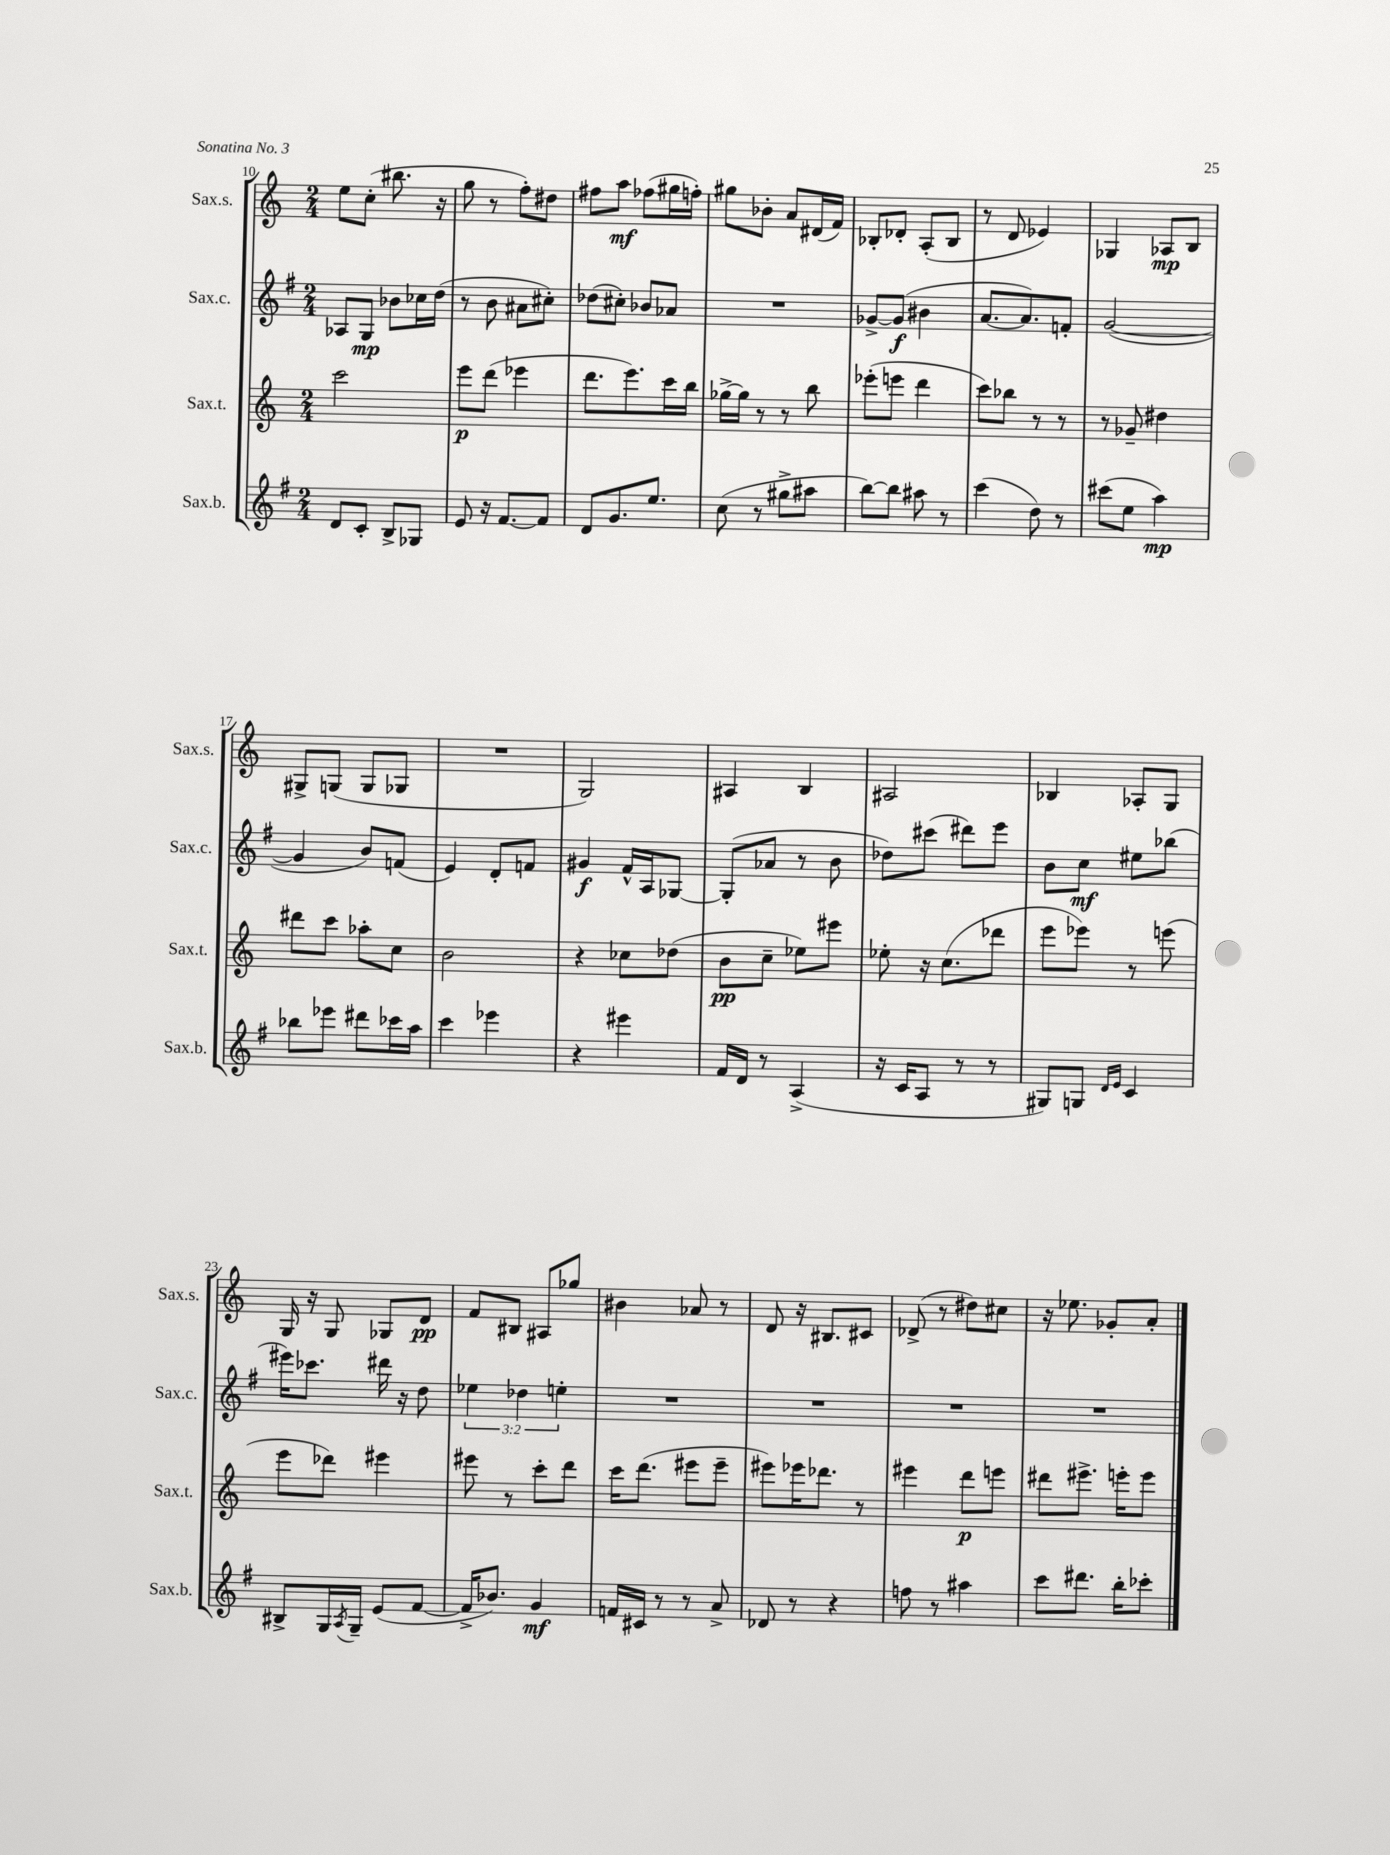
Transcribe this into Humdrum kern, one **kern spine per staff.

**kern	**dynam	**kern	**dynam	**kern	**dynam	**kern	**dynam
*part4	*part4	*part3	*part3	*part2	*part2	*part1	*part1
*staff4	*staff4	*staff3	*staff3	*staff2	*staff2	*staff1	*staff1
*I"Sax.b.	*	*I"Sax.t.	*	*I"Sax.c.	*	*I"Sax.s.	*
*I'Sax.b.	*	*I'Sax.t.	*	*I'Sax.c.	*	*I'Sax.s.	*
*clefG2	*	*clefG2	*	*clefG2	*	*clefG2	*
*k[f#]	*	*k[]	*	*k[f#]	*	*k[]	*
*M2/4	*	*M2/4	*	*M2/4	*	*M2/4	*
=10	=10	=10	=10	=10	=10	=10	=10
8d/L	.	2ccc\	.	8A-X/L	.	8ee\L	.
8c'/J	.	.	.	8G/J	mp	(8cc'\J	.
8B^/L	.	.	.	8b-X\L	.	8.bb#X\	.
8G-X/J	.	.	.	16cc-X\L	.	.	.
.	.	.	.	(16dd\JJ	.	16r	.
=11	=11	=11	=11	=11	=11	=11	=11
8e/	.	8eee\L	p	8r	.	8gg\	.
16r	.	(8ddd\J	.	8b\	.	8r	.
[8.f#/L	.	.	.	.	.	.	.
.	.	4eee-X\	.	8a#X\L	.	8ff'\L)	.
8f#/J]	.	.	.	8cc#X'\J)	.	8dd#X\J	.
=12	=12	=12	=12	=12	=12	=12	=12
8d/L	.	8.ddd\L	.	(8dd-X\L	.	8ff#X\L	.
8.g/	.	.	.	8cc#X'\J)	.	8aa\J	mf
.	.	8.eee\)	.	.	.	.	.
.	.	.	.	8b-X/L	.	(8ff-X\L	.
8.ee/J	.	.	.	.	.	.	.
.	.	16ccc\L	.	8a-X/J	.	16gg#X\L	.
.	.	16bb\JJ	.	.	.	16ffn'\JJ)	.
=13	=13	=13	=13	=13	=13	=13	=13
(8cc\	.	[16gg-X^\LL	.	2r	.	8gg#X\L	.
.	.	16gg-\JJ]	.	.	.	.	.
8r	.	8r	.	.	.	8b-X'\J	.
8gg#X^\L	.	8r	.	.	.	8a/L	.
8aa#X\J	.	8bb\	.	.	.	(16d#X/L	.
.	.	.	.	.	.	16f/JJ)	.
=14	=14	=14	=14	=14	=14	=14	=14
[8bb\L)	.	(8eee-X'\L	.	[8g-X^/L	.	8B-X'/L	.
8bb\J]	.	8eeen\J	.	(8g-/J]	f	8d-X'/J	.
8aa#X\	.	4ddd\	.	4b#X\	.	(8A'/L	.
8r	.	.	.	.	.	8B-/J	.
=15	=15	=15	=15	=15	=15	=15	=15
(4ccc\	.	8ccc\L)	.	[8.a/L	.	8r	.
.	.	8bb-X\J	.	.	.	8d/	.
.	.	.	.	8.a/])	.	.	.
8dd\)	.	8r	.	.	.	4e-X/)	.
8r	.	8r	.	8fn'/J	.	.	.
=16	=16	=16	=16	=16	=16	=16	=16
(8ccc#X\L	.	8r	.	([2g/	.	4G-X/	.
8ee\J	.	8g-X~/	.	.	.	.	.
4aa\)	mp	4dd#X\	.	.	.	8A-X/L	mp
.	.	.	.	.	.	8B/J	.
!!LO:LB:g=z
=17	=17	=17	=17	=17	=17	=17	=17
8bb-X\L	.	8ddd#X\L	.	4g/]	.	8G#X^/L	.
8eee-X\J	.	8ccc\J	.	.	.	(8Gn/J	.
8ddd#X\L	.	8aa-X'\L	.	8b/L)	.	8G/L	.
16ccc-X\L	.	8cc\J	.	(8fn/J	.	8G-X/J	.
16aa\JJ	.	.	.	.	.	.	.
=18	=18	=18	=18	=18	=18	=18	=18
4ccc\	.	2b\	.	4e/)	.	2r	.
4eee-X\	.	.	.	8d'/L	.	.	.
.	.	.	.	8fn/J	.	.	.
=19	=19	=19	=19	=19	=19	=19	=19
4r	.	4r	.	4g#X/	f	2G/)	.
4eee#X\	.	8cc-X\L	.	16f#^^/LL	.	.	.
.	.	.	.	16A/J	.	.	.
.	.	(8dd-X\J	.	[8G-X/J	.	.	.
=20	=20	=20	=20	=20	=20	=20	=20
16f#/LL	.	8b\L	pp	(8G-'/L]	.	4A#X/	.
16d/JJ	.	.	.	.	.	.	.
8r	.	8cc~\J	.	8a-X/J	.	.	.
(4A^/	.	8ee-X\L)	.	8r	.	4B/	.
.	.	8eee#X\J	.	8b\	.	.	.
=21	=21	=21	=21	=21	=21	=21	=21
16r	.	8ee-X'\	.	8dd-X\L)	.	2A#X/	.
16c/KL	.	.	.	.	.	.	.
8A/J	.	16r	.	(8ccc#X\J	.	.	.
.	.	(8.cc\L	.	.	.	.	.
8r	.	.	.	8ddd#X\L)	.	.	.
8r	.	8ddd-X\J	.	8eee\J	.	.	.
=22	=22	=22	=22	=22	=22	=22	=22
8G#X/L)	.	8eee\L	.	8b\L	.	4B-X/	.
8Gn/J	.	8eee-X\J)	.	8cc\J	mf	.	.
16qqd/LL	.	.	.	.	.	.	.
16qqe/JJ	.	.	.	.	.	.	.
4c/	.	8r	.	8ee#X\L	.	8A-X'/L	.
.	.	(8eeen\	.	(8bb-X\J	.	8G/J	.
!!LO:LB:g=z
=23	=23	=23	=23	=23	=23	=23	=23
8B#X^/L	.	8eee\L	.	16eee#X\KL)	.	16G/	.
.	.	.	.	8.ccc-X\J	.	16r	.
16G/L	.	8ddd-X\J)	.	.	.	8G/	.
8qA/	.	.	.	.	.	.	.
16G~/JJ	.	.	.	.	.	.	.
(8e/L	.	4eee#X\	.	16ddd#X\	.	8G-X/L	.
.	.	.	.	16r	.	.	.
[8f#/J	.	.	.	8dd\	.	8d/J	pp
=24	=24	=24	=24	=24	=24	=24	=24
16f#^/KL]	.	8eee#X\	.	6ee-X\	.	8f/L	.
8.b-X/J)	.	.	.	.	.	.	.
.	.	8r	.	.	.	8B#X/J	.
.	.	.	.	6dd-X\	.	.	.
4g/	mf	8ccc'\L	.	.	.	8A#X/L	.
.	.	.	.	6een'\	.	.	.
.	.	8ddd\J	.	.	.	8gg-X/J	.
=25	=25	=25	=25	=25	=25	=25	=25
16fn/LL	.	16ccc\KL	.	2r	.	4b#X\	.
16c#X/JJ	.	(8.ddd\J	.	.	.	.	.
8r	.	.	.	.	.	.	.
8r	.	8eee#X\L	.	.	.	8a-X/	.
8a^/	.	8eee#~\J	.	.	.	8r	.
=26	=26	=26	=26	=26	=26	=26	=26
8d-X/	.	8eee#X\L)	.	2r	.	8d/	.
8r	.	16eee-X\K	.	.	.	16r	.
.	.	8.ddd-X\J	.	.	.	8.B#X/L	.
4r	.	.	.	.	.	.	.
.	.	8r	.	.	.	8c#X/J	.
=27	=27	=27	=27	=27	=27	=27	=27
8ffn\	.	4eee#X\	.	2r	.	(8d-X^/	.
8r	.	.	.	.	.	8r	.
4aa#X\	.	8ddd\L	p	.	.	8dd#X\L)	.
.	.	8eeen\J	.	.	.	8cc#X\J	.
=28	=28	=28	=28	=28	=28	=28	=28
8ccc\L	.	8ddd#X\L	.	2r	.	16r	.
.	.	.	.	.	.	8.ee-X\	.
8.ddd#X\J	.	8.eee#X^\J	.	.	.	.	.
.	.	.	.	.	.	8g-X'/L	.
16bb'\KL	.	16eeen'\KL	.	.	.	.	.
8ccc-X'\J	.	8eee\J	.	.	.	8a'/J	.
==	==	==	==	==	==	==	==
*-	*-	*-	*-	*-	*-	*-	*-
